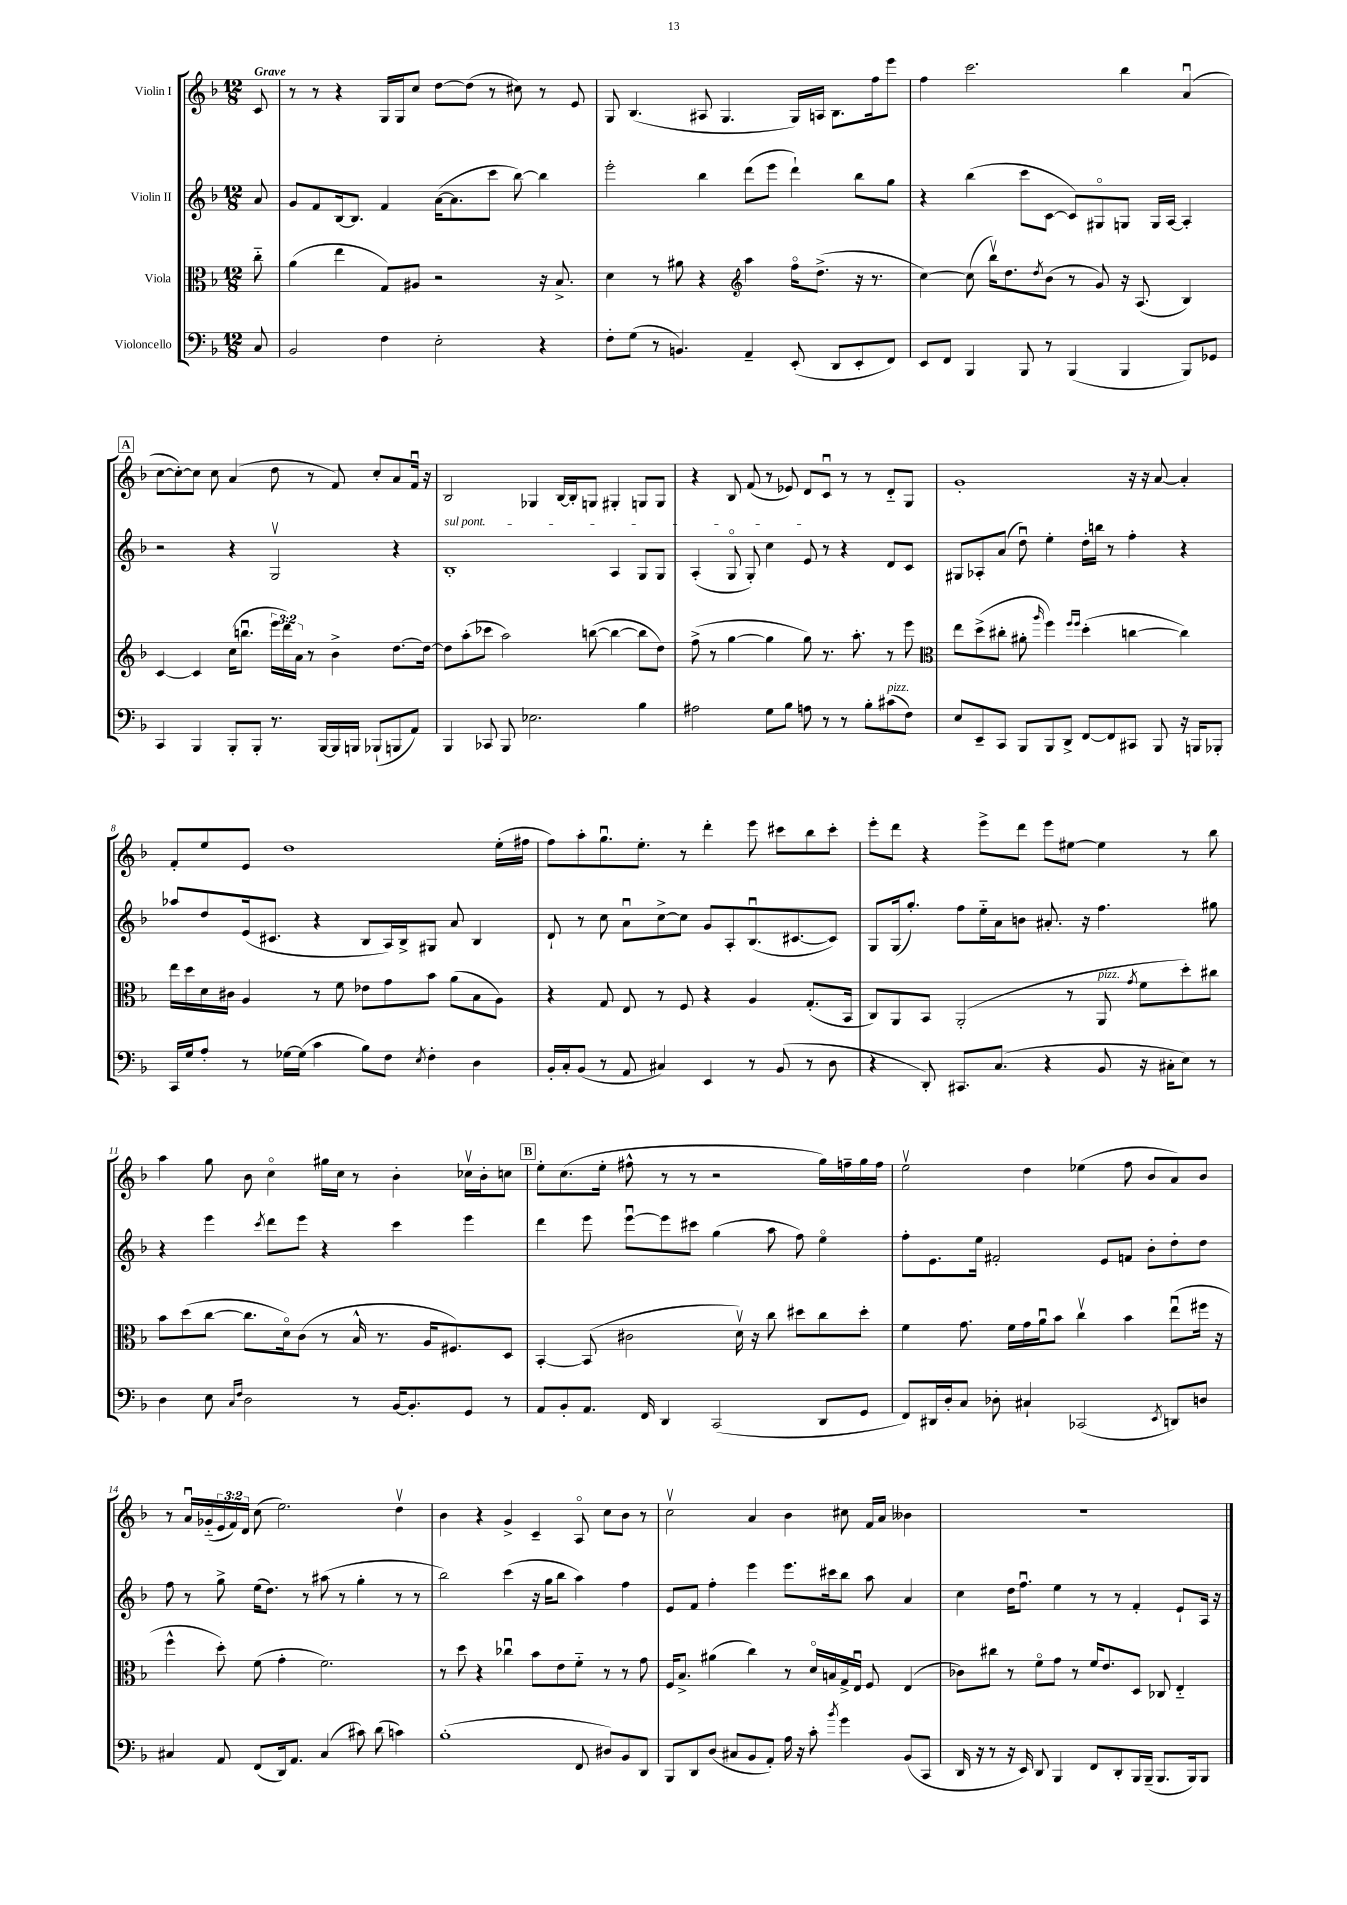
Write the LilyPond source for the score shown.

<<
\new StaffGroup <<
\new Staff = "s0" \with { instrumentName = "Violin I" } {
    \clef treble \key f \major \numericTimeSignature \time 12/8 \override Staff.TupletNumber.text = #tuplet-number::calc-fraction-text \partial 8 \tempo "Grave"
    c'8 |
    r8 r8 r4 g16 g16 c''8 d''8~ d''8( r8 cis''8) r8 e'8 |
    g8 bes4.( ais8 g4. g16) a16 bes8. f''16 e'''8 |
    f''4 c'''2. bes''4 a'4\downbow( |
    \mark \markup { \box "A" } c''8~ c''8~-.) c''8 c''8 a'4( d''8 r8 f'8) c''8-. a'8 f'16\downbow r16 |
    bes2 ges4 bes16~ bes16-. g8 gis4-. g8 g8 |
    r4 bes8 f'8( r8 ees'8) d'8 c'8\downbow r8 r8 d'8-_ g8 |
    g'1-. r16 r16 a'8~ a'4-. |
    f'8-. e''8 e'8 d''1 e''16-.( fis''16 |
    f''8) a''8-. g''8.\downbow e''8.-. r8 d'''4-. e'''8 cis'''8 bes''8 cis'''8-. |
    e'''8-. d'''8 r4 e'''8-> d'''8 e'''8 eis''8~ eis''4 r8 bes''8 |
    a''4 g''8 bes'8 c''4\flageolet gis''16 c''16 r8 bes'4-. ces''16\upbow bes'16-. c''8 |
    \mark \markup { \box "B" } e''8-. c''8.( e''16-. fis''8-^ r8 r8 r2 g''16) f''16-- g''16 f''16 |
    e''2\upbow d''4 ees''4( f''8 bes'8 a'8) bes'8 |
    r8 a'16\downbow ges'16-_( \tuplet 3/2 { e'16 f'16) d'16 } c''8( e''2.) d''4\upbow |
    bes'4 r4 g'4-> c'4-- a8\flageolet c''8 bes'8 r8 |
    c''2\upbow a'4 bes'4 cis''8 f'16 a'16 beses'4 |
    R1. \bar "|." |
}
\new Staff = "s1" \with { instrumentName = "Violin II" } {
    \clef treble \key f \major \numericTimeSignature \time 12/8 \partial 8
    a'8 |
    g'8 f'8 bes16~ bes8. f'4 a'16~( a'8. c'''8 bes''8~) bes''4 |
    e'''2-. bes''4 d'''8( e'''8 d'''4-!) bes''8 g''8 |
    r4 bes''4( c'''8 c'8~ c'8) gis8\flageolet g8 g16 a16~ a4-. |
    \mark \markup { \box "A" } r2 r4 g2\upbow r4 |
    \once \override TextSpanner.bound-details.left.text = \markup { \italic "sul pont." } bes1-.\startTextSpan a4 g8 g8 |
    a4-.( g8\flageolet g8-.) c''4 e'8\stopTextSpan r8 r4 d'8 c'8 |
    gis8 aes8-. a'8( d''8\downbow) e''4-. d''16-. b''16 r8 f''4-. r4 |
    aes''8 d''8 e'16( cis'8. r4 bes8 a16) bes16-> gis8 a'8 bes4 |
    d'8-! r8 c''8 a'8\downbow c''8~-> c''8 g'8 a8-. bes8.\downbow( cis'8.~ cis'8) |
    g8 g16( g''8.-.) f''8 e''16-_ a'16 b'8 ais'8.-. r16 f''4. gis''8 |
    r4 e'''4 \acciaccatura { c'''8 } d'''8 e'''8 r4 c'''4 e'''4 |
    \mark \markup { \box "B" } d'''4 e'''8 e'''8~\downbow e'''8 cis'''8 g''4( a''8 f''8) e''4\flageolet |
    f''8-. e'8. e''16 fis'2-. e'8 f'8 bes'8-. d''8-. d''8 |
    f''8 r8 g''8-> e''16( d''8.) r8 ais''8( r8 g''4-. r8 r8 |
    bes''2) c'''4( r16 g''16 bes''8 a''4) f''4 |
    e'8 f'8 f''4-. e'''4 e'''8. cis'''16 bes''8 a''8 a'4 |
    c''4 d''16 f''8.\downbow e''4 r8 r8 f'4-. e'8-! a16 r16 \bar "|." |
}
\new Staff = "s2" \with { instrumentName = "Viola" } {
    \clef alto \key f \major \numericTimeSignature \time 12/8 \override Staff.TupletNumber.text = #tuplet-number::calc-fraction-text \partial 8
    c''8-_ |
    a'4( e''4 g8) ais8 r2 r16 bes8.-> |
    d'4 r8 ais'8 r4 \clef treble a''4 f''16\flageolet d''8.->( r16 r8. |
    c''4~) c''8( bes''16\upbow) d''8. \acciaccatura { d''8 } bes'8( r8 g'8) r16 a8.( bes4) |
    \mark \markup { \box "A" } c'4~ c'4 c''16( b''8.\downbow \tuplet 3/2 { e'''16 d'''16) a'16 } r8 bes'4-> d''8.~ d''16~ |
    d''8 a''8-.( ces'''8 a''2) b''8~( b''4~ b''8 d''8) |
    f''8->( r8 g''4~ g''4 g''8) r8. a''8.-. r8 e'''8 |
    \clef alto e''8 d''8->( cis''8-. ais'8-. \grace { a''16 } f''4) \grace { f''16 f''16 } d''4-.( c''4~ c''4) |
    e''16 d''16 d'16 cis'16 a4 r8 f'8 ees'8 g'8 bes'8 a'8( bes8 a8) |
    r4 g8 e8 r8 f8 r4 a4 g8.-.( bes,16 |
    c8) a,8 bes,8 a,2-.( r8 a,8^\markup { \italic "pizz." } \acciaccatura { g'8 } f'8 d''8-.) cis''8 |
    bes'8 d''8( c''8~ c''8. d'16\flageolet) c'8( r8 bes16-^ r8. a16 fis8.) d8 |
    \mark \markup { \box "B" } bes,4~-. bes,8( cis'2 d'16\upbow) r16 c''8 dis''8 c''8 dis''8-. |
    f'4 g'8. f'16 g'16 a'16\downbow bes'8 c''4\upbow bes'4 e''8\downbow( fis''16 r16 |
    f''4-^ d''8-.) f'8( g'4-. f'2.) |
    r8 d''8 r4 ces''4\downbow bes'8 e'8 f'8-_ r8 r8 g'8 |
    f16 bes8.-> ais'4( c''4) r8 d'16\flageolet b16 g16-> e16\downbow f8 e4( |
    ces'8) cis''8 r8 f'8\flageolet g'8 r8 f'16 e'8. d8 ces8 e4-_ \bar "|." |
}
\new Staff = "s3" \with { instrumentName = "Violoncello" } {
    \clef bass \key f \major \numericTimeSignature \time 12/8 \partial 8
    c8 |
    bes,2 f4 e2-. r4 |
    f8-. g8( r8 b,4.) a,4-- e,8-.( d,8 e,8-. f,8) |
    e,8 f,8 bes,,4 bes,,8 r8 bes,,4( bes,,4 bes,,8) ges,8 |
    \mark \markup { \box "A" } c,4 bes,,4 bes,,8-. bes,,8-. r8. bes,,16~ bes,,16 b,,16 bes,,8-!( b,,8 a,8) |
    bes,,4 ces,8 bes,,8 ees2. bes4 |
    ais2 g8 bes8 a8 r8 r8 bes8-. cis'8^\markup { \italic "pizz." }( f8) |
    e8 e,8-- c,8 bes,,8 bes,,8 d,8-> f,8~ f,8 cis,8 bes,,8 r16 b,,16 bes,,8-. |
    c,16 g16 a8-. r8 ges16~ ges16( c'4 bes8) f8 \acciaccatura { e8 } f4-. d4 |
    bes,16-. c16-. bes,8( r8 a,8 cis4) e,4 r8 bes,8( r8 d8 |
    r4 d,8-.) cis,8. c8.( r4 bes,8 r16 cis16-. e8) r8 |
    d4 e8 \grace { c16 f16 } d2 r8 bes,16~ bes,8.-. g,8 r8 |
    \mark \markup { \box "B" } a,8 bes,8-. a,8. f,16 d,4 c,2( d,8 g,8 |
    f,8) dis,16 d16-. c8 des8-. cis4-! ces,2( \acciaccatura { e,8 } d,8) d8 |
    cis4 a,8 f,8( d,16) a,8. cis4( cis'8) d'8( c'4) |
    bes1-.( f,8 dis8) bes,8 d,8 |
    bes,,8 d,8 d8( cis8 bes,8 a,8-.) a16 r16 c'8-. \acciaccatura { bes'8 } g'4 bes,8( c,8 |
    d,16 r16 r8 r16 e,16) d,8 bes,,4 f,8 d,8-. bes,,16 bes,,16--( bes,,8. bes,,16) bes,,8 \bar "|." |
}
>>
>>
